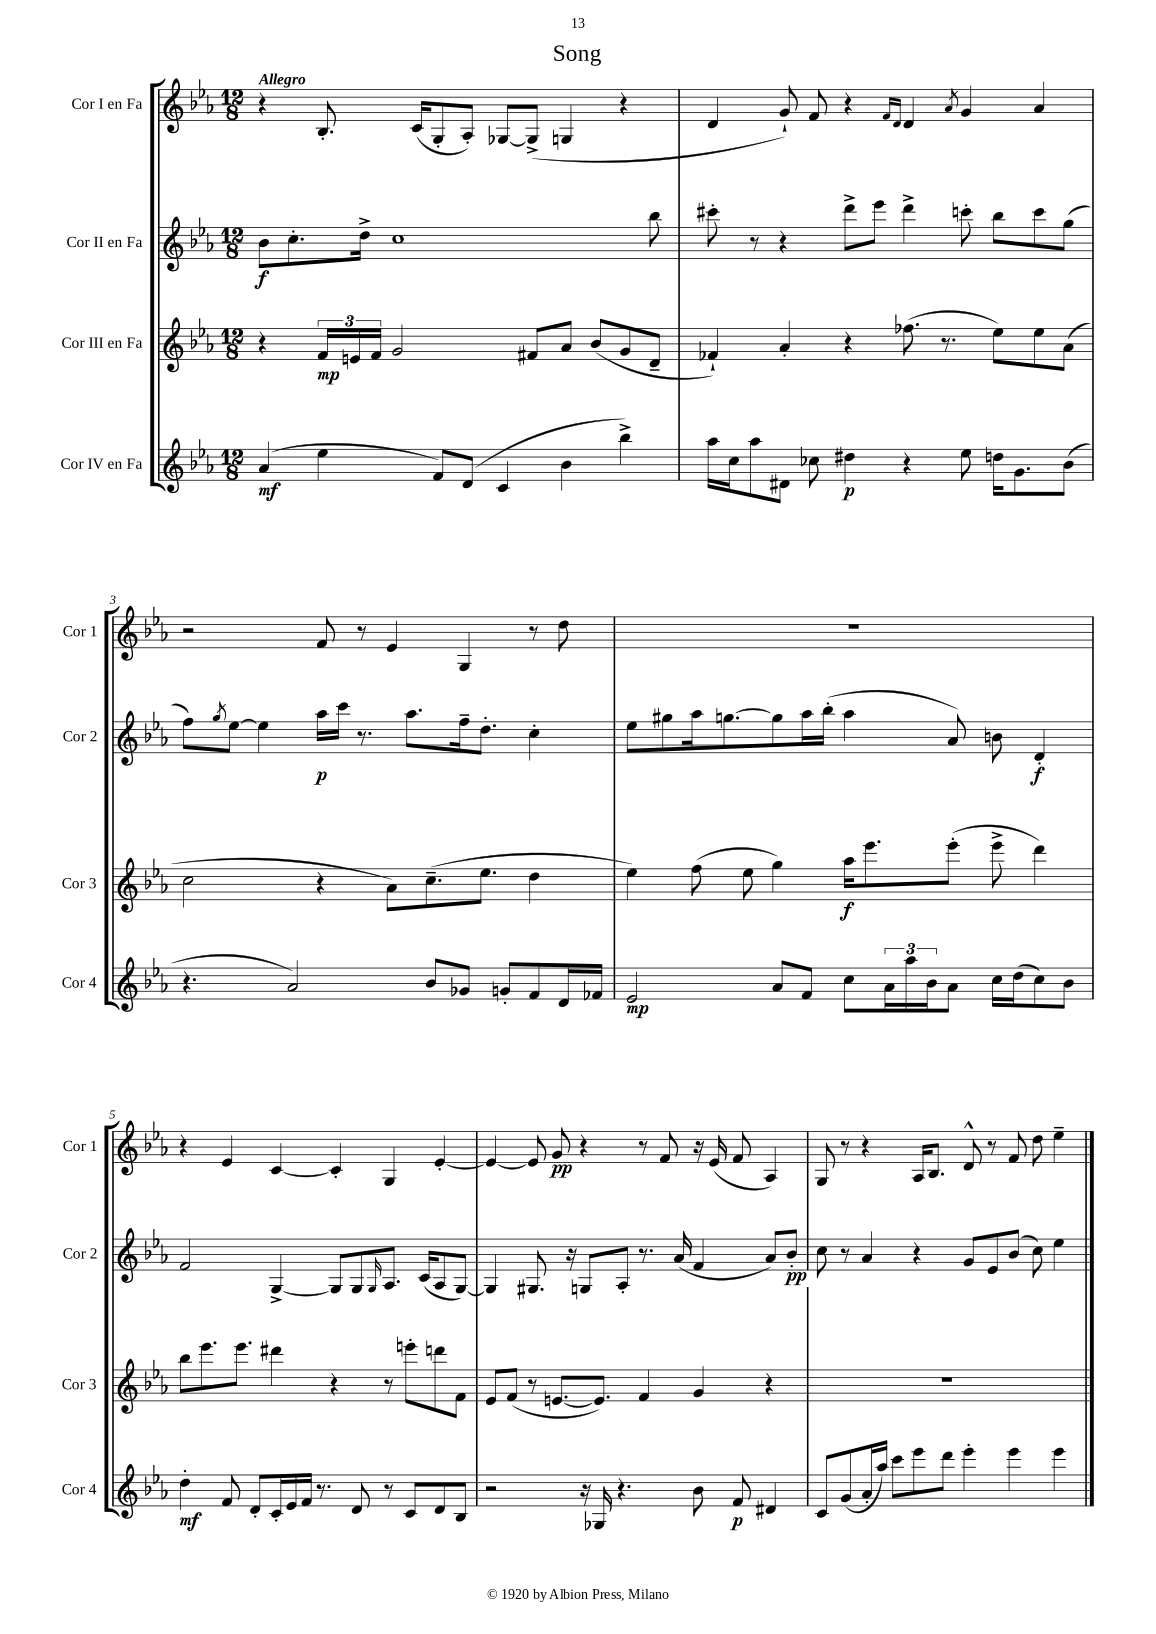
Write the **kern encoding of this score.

**kern	**dynam	**kern	**dynam	**kern	**dynam	**kern	**dynam
*part4	*part4	*part3	*part3	*part2	*part2	*part1	*part1
*staff4	*staff4	*staff3	*staff3	*staff2	*staff2	*staff1	*staff1
*I"Cor IV en Fa	*	*I"Cor III en Fa	*	*I"Cor II en Fa	*	*I"Cor I en Fa	*
*I'Cor 4	*	*I'Cor 3	*	*I'Cor 2	*	*I'Cor 1	*
*clefG2	*	*clefG2	*	*clefG2	*	*clefG2	*
*k[b-e-a-]	*	*k[b-e-a-]	*	*k[b-e-a-]	*	*k[b-e-a-]	*
*M12/8	*	*M12/8	*	*M12/8	*	*M12/8	*
=1	=1	=1	=1	=1	=1	=1	=1
!	!	!	!	!	!	!LO:TX:a:B:t=Allegro	!
(4a-/	mf	4r	.	8b-\L	f	4r	.
.	.	.	.	8.cc'\	.	.	.
4ee-\	.	24f/LL	mp	.	.	8.B-'/	.
.	.	24en/	.	.	.	.	.
.	.	.	.	16dd^\Jk	.	.	.
.	.	24f/JJ	.	.	.	.	.
.	.	2g/	.	1cc	.	.	.
.	.	.	.	.	.	(16c/KL	.
8f/L)	.	.	.	.	.	8G'/	.
(8d/J	.	.	.	.	.	8A-'/J)	.
4c/	.	.	.	.	.	[8G-X/L	.
.	.	8f#X/L	.	.	.	(8G-^/J]	.
4b-\	.	8a-/J	.	.	.	4Gn/	.
.	.	(8b-/L	.	.	.	.	.
4bb-^\)	.	8g/	.	.	.	4r	.
.	.	8d~/J	.	8bb-\	.	.	.
=2	=2	=2	=2	=2	=2	=2	=2
16aa-\LL	.	4f-X`/)	.	8ccc#X'\	.	4d/	.
16cc\J	.	.	.	.	.	.	.
8aa-\	.	.	.	8r	.	.	.
8d#X\J	.	4a-'/	.	4r	.	8g`/)	.
8cc-X\	.	.	.	.	.	8f/	.
4dd#X\	p	4r	.	8ddd^\L	.	4r	.
.	.	.	.	8eee-\J	.	.	.
.	.	.	.	.	.	16qqf/LL	.
.	.	.	.	.	.	16qqd/JJ	.
4r	.	(8.ff-X\	.	4ddd^\	.	4d/	.
.	.	8.r	.	.	.	.	.
.	.	.	.	.	.	8qa-/	.
8ee-\	.	.	.	8cccn'\	.	4g/	.
16ddn\KL	.	8ee-\L)	.	8bb-\L	.	.	.
8.g\	.	.	.	.	.	.	.
.	.	8ee-\	.	8ccc\	.	4a-/	.
(8b-\J	.	(8a-\J	.	(8gg\J	.	.	.
!!LO:LB:g=z
=3	=3	=3	=3	=3	=3	=3	=3
4.r	.	2cc\	.	8ff\L)	.	2r	.
.	.	.	.	8qgg/	.	.	.
.	.	.	.	[8ee-\J	.	.	.
.	.	.	.	4ee-\]	.	.	.
2a-/)	.	.	.	.	.	.	.
.	.	4r	.	16aa-\LL	p	8f/	.
.	.	.	.	16ccc\JJ	.	.	.
.	.	.	.	8.r	.	8r	.
.	.	8a-\L)	.	.	.	4e-/	.
.	.	.	.	8.aa-\L	.	.	.
8b-/L	.	(8.cc~\	.	.	.	.	.
8g-X/J	.	.	.	16ff~\k	.	4G/	.
.	.	8.ee-\J	.	8.dd'\J	.	.	.
8gn'/L	.	.	.	.	.	.	.
8f/	.	4dd\	.	4cc'\	.	8r	.
16d/L	.	.	.	.	.	8dd\	.
16f-X/JJ	.	.	.	.	.	.	.
=4	=4	=4	=4	=4	=4	=4	=4
2e-/	mp	4ee-\)	.	8ee-\L	.	1.r	.
.	.	.	.	8gg#X\	.	.	.
.	.	(8ff\	.	16aa-\k	.	.	.
.	.	.	.	[8.ggn\	.	.	.
.	.	8ee-\	.	.	.	.	.
8a-/L	.	4gg\)	.	8gg\]	.	.	.
8f/J	.	.	.	16aa-\L	.	.	.
.	.	.	.	(16bb-'\JJ	.	.	.
8cc\L	.	16aa-\KL	f	4aa-\	.	.	.
.	.	8.eee-\	.	.	.	.	.
24a-\L	.	.	.	.	.	.	.
24aa-\	.	.	.	.	.	.	.
24b-\J	.	.	.	.	.	.	.
8a-\J	.	(8eee-'\J	.	8a-/)	.	.	.
16cc\LL	.	8eee-^\	.	8bn\	.	.	.
(16dd\J	.	.	.	.	.	.	.
8cc\)	.	4ddd\)	.	4d'/	f	.	.
8b-\J	.	.	.	.	.	.	.
!!LO:LB:g=z
=5	=5	=5	=5	=5	=5	=5	=5
4dd'\	mf	8bb-\L	.	2f/	.	4r	.
.	.	8.eee-\	.	.	.	.	.
8f/	.	.	.	.	.	4e-/	.
.	.	8.eee-\J	.	.	.	.	.
8d'/L	.	.	.	.	.	.	.
16c'/L	.	4ddd#X\	.	[4G^/	.	[4c/	.
16e-/	.	.	.	.	.	.	.
16f/JJ	.	.	.	.	.	.	.
8.r	.	.	.	.	.	.	.
.	.	4r	.	8G/L]	.	4c'/]	.
8d/	.	.	.	8G/	.	.	.
.	.	.	.	16qqG/	.	.	.
8r	.	8r	.	8.A-/J	.	4G/	.
8c/L	.	8eeen'\L	.	.	.	.	.
.	.	.	.	(16c/KL	.	.	.
8d/	.	8dddn\	.	8A-/	.	[4e-'/	.
8B-/J	.	8f\J	.	[8G/J)	.	.	.
=6	=6	=6	=6	=6	=6	=6	=6
2r	.	8e-/L	.	4G/]	.	4e-/_	.
.	.	(8f/J	.	.	.	.	.
.	.	8r	.	8.G#X/	.	8e-/]	.
.	.	[8.en/L	.	.	.	8g/	pp
.	.	.	.	16r	.	.	.
16r	.	.	.	8Gn/L	.	4r	.
16G-X/	.	8.e/J])	.	.	.	.	.
4.r	.	.	.	8A-'/J	.	.	.
.	.	4f/	.	8.r	.	8r	.
.	.	.	.	.	.	8f/	.
.	.	.	.	(16a-/	.	.	.
8b-\	.	4g/	.	4f/	.	16r	.
.	.	.	.	.	.	(16e-/	.
8f/	p	.	.	.	.	8f/	.
4d#X/	.	4r	.	8a-/L)	.	4A-/)	.
.	.	.	.	8b-'/J	pp	.	.
=7	=7	=7	=7	=7	=7	=7	=7
8c/L	.	1.r	.	8cc\	.	8G/	.
(8g/	.	.	.	8r	.	8r	.
16a-'/L	.	.	.	4a-/	.	4r	.
16aa-/JJ)	.	.	.	.	.	.	.
8ccc\L	.	.	.	.	.	.	.
8eee-\	.	.	.	4r	.	16A-/KL	.
.	.	.	.	.	.	8.B-/J	.
8ddd\J	.	.	.	.	.	.	.
4eee-'\	.	.	.	8g/L	.	8d^^/	.
.	.	.	.	8e-/	.	8r	.
4eee-\	.	.	.	(8b-/J	.	8f/	.
.	.	.	.	8cc\)	.	8dd\	.
4eee-\	.	.	.	4ee-\	.	4ee-~\	.
==	==	==	==	==	==	==	==
*-	*-	*-	*-	*-	*-	*-	*-
